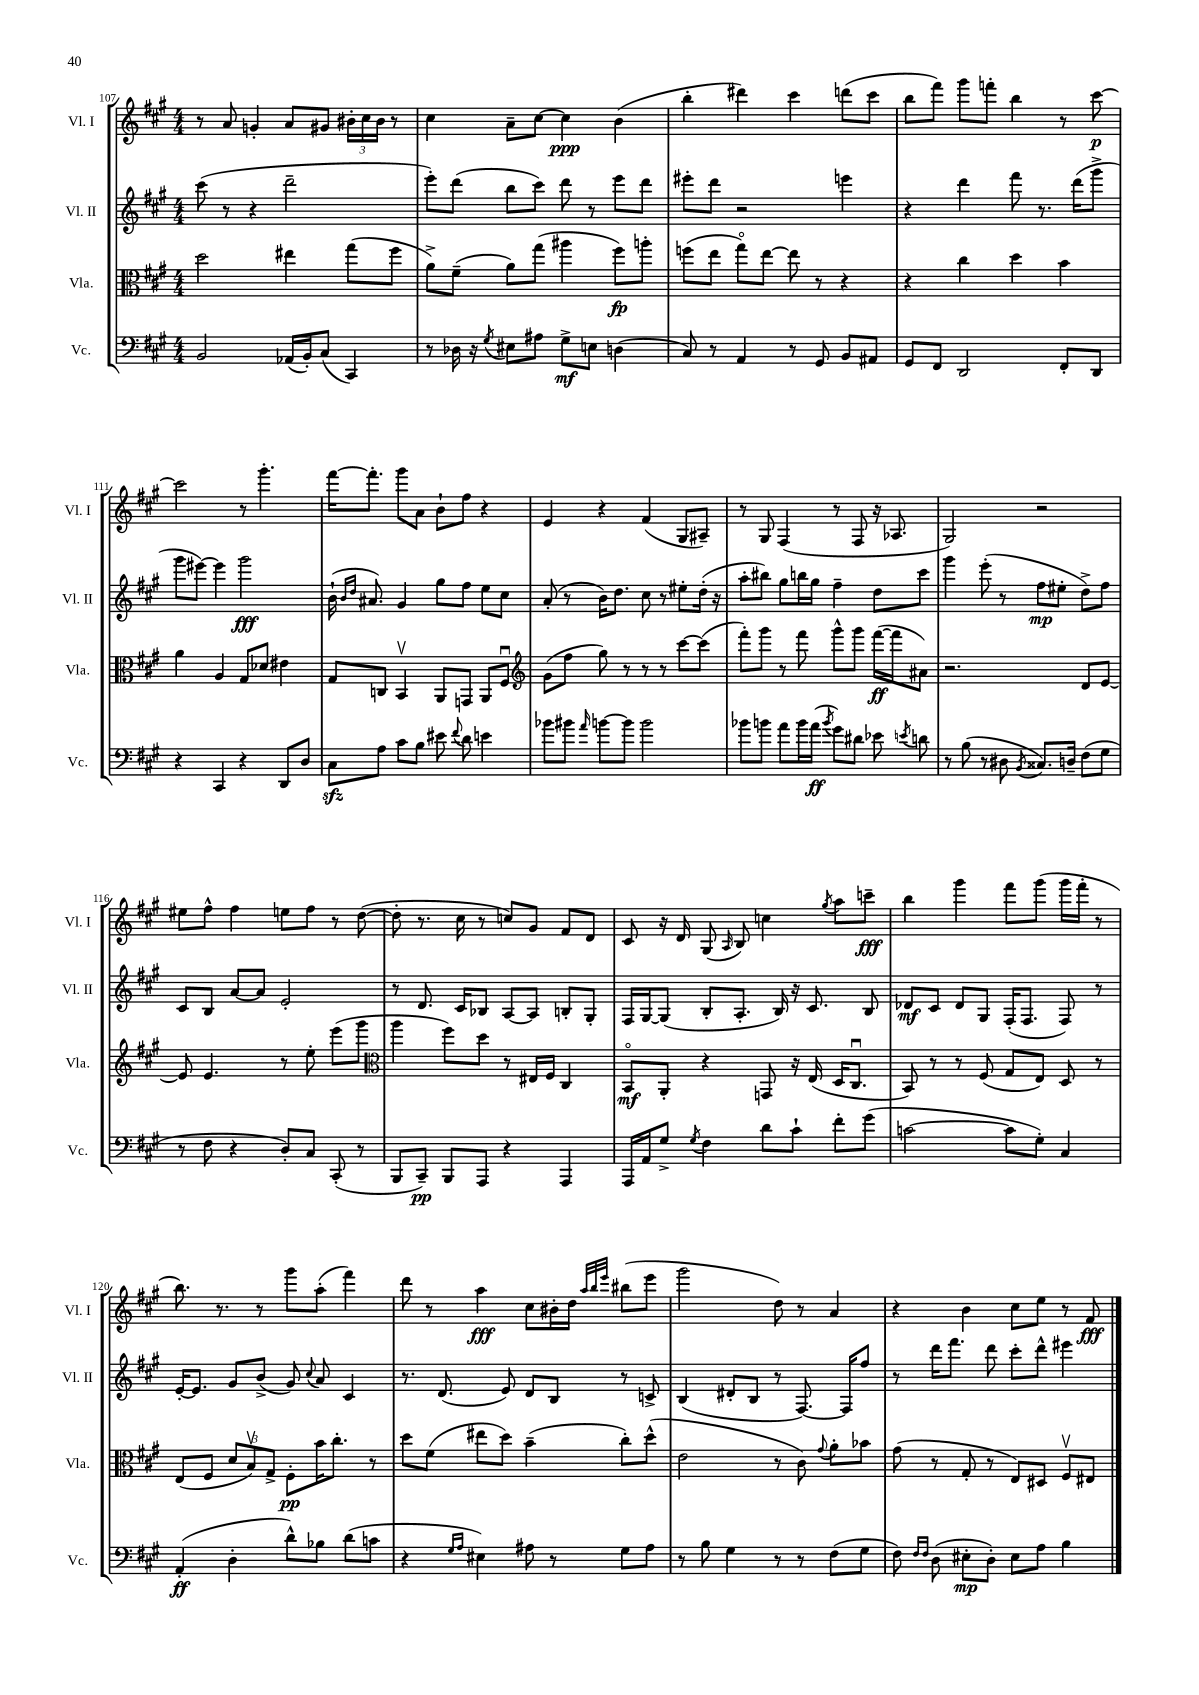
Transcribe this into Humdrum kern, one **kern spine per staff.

**kern	**dynam	**kern	**dynam	**kern	**dynam	**kern	**dynam
*part4	*part4	*part3	*part3	*part2	*part2	*part1	*part1
*staff4	*staff4	*staff3	*staff3	*staff2	*staff2	*staff1	*staff1
*I"Vc.	*	*I"Vla.	*	*I"Vl. II	*	*I"Vl. I	*
*I'Vc.	*	*I'Vla.	*	*I'Vl. II	*	*I'Vl. I	*
*clefF4	*	*clefC3	*	*clefG2	*	*clefG2	*
*k[f#c#g#]	*	*k[f#c#g#]	*	*k[f#c#g#]	*	*k[f#c#g#]	*
*M4/4	*	*M4/4	*	*M4/4	*	*M4/4	*
=107	=107	=107	=107	=107	=107	=107	=107
2BB/	.	2dd\	.	(8ccc#\	.	8r	.
.	.	.	.	8r	.	8a/	.
.	.	.	.	4r	.	4gn'/	.
(16AA-X/LL	.	4ee#X\	.	2ddd~\	.	8a/L	.
16BB'/J)	.	.	.	.	.	.	.
(8C#/J	.	.	.	.	.	8g#X/J	.
4CC#/)	.	(8gg#\L	.	.	.	24b#X'\LL	.
.	.	.	.	.	.	24cc#\	.
.	.	.	.	.	.	24b#\JJ	.
.	.	8ff#\J	.	.	.	8r	.
=108	=108	=108	=108	=108	=108	=108	=108
8r	.	8a^\L)	.	8eee'\L)	.	4cc#\	.
16D-X\	.	(8f#~\J	.	(8ddd\J	.	.	.
16r	.	.	.	.	.	.	.
8qG#/	.	.	.	.	.	.	.
8E#X\L	.	8a\L)	.	8bb\L	.	8a~\L	.
8A#X\J	.	(8gg#\J	.	8ccc#\J)	.	[8cc#\J	.
8G#^\L	mf	4aa#X\	.	8ddd\	.	4cc#\]	ppp
8En\J	.	.	.	8r	.	.	.
(4Dn\	.	8ff#\L)	fp	8eee\L	.	(4b\	.
.	.	8aan'\J	.	8ddd\J	.	.	.
=109	=109	=109	=109	=109	=109	=109	=109
8C#/)	.	(8ffn\L	.	8eee#X'\L	.	4bb'\	.
8r	.	8ee\J	.	8ddd\J	.	.	.
4AA/	.	8gg#\L)	.	2r	.	4ddd#X\)	.
.	.	[8ee\J	.	.	.	.	.
8r	.	8ee\]	.	.	.	4ccc#\	.
8GG#/	.	8r	.	.	.	.	.
8BB/L	.	4r	.	4eeen\	.	(8dddn\L	.
8AA#X/J	.	.	.	.	.	8ccc#\J	.
=110	=110	=110	=110	=110	=110	=110	=110
8GG#/L	.	4r	.	4r	.	8bb\L	.
8FF#/J	.	.	.	.	.	8fff#\J)	.
2DD/	.	4cc#\	.	4ddd\	.	8ggg#\L	.
.	.	.	.	.	.	8fffn'\J	.
.	.	4dd\	.	8fff#\	.	4bb\	.
.	.	.	.	8.r	.	.	.
8FF#'/L	.	4b\	.	.	.	8r	.
.	.	.	.	(16ddd\KL	.	.	.
8DD/J	.	.	.	8ggg#^\J	.	[8ccc#\	p
!!LO:LB:g=z
=111	=111	=111	=111	=111	=111	=111	=111
4r	.	4a\	.	8ggg#\L	.	2ccc#\]	.
.	.	.	.	[8eee#X\J)	.	.	.
4CC#/	.	4A/	.	4eee#\]	.	.	.
4r	.	8G#/L	.	2ggg#\	fff	8r	.
.	.	8d-X/J	.	.	.	4.ggg#'\	.
8DD/L	.	4e#X\	.	.	.	.	.
8D/J	.	.	.	.	.	.	.
=112	=112	=112	=112	=112	=112	=112	=112
8C#zz\L	.	8G#/L	.	(16b`\	.	[16fff#\KL	.
.	.	.	.	16qqb/LL	.	.	.
.	.	.	.	16qqdd/JJ	.	.	.
.	.	.	.	8.a#X/)	.	8.fff#'\J]	.
8A\J	.	8Cn/J	.	.	.	.	.
8c#\L	.	4BBv/	.	4g#/	.	8ggg#\L	.
8B\J	.	.	.	.	.	8a\J	.
8e#X\	.	8AA/L	.	8gg#\L	.	8b`\L	.
8qqf#/	.	.	.	.	.	.	.
8d\	.	8GGn/J	.	8ff#\J	.	8ff#\J	.
4en\	.	8AA/L	.	8ee\L	.	4r	.
.	.	8F#u/J	.	8cc#\J	.	.	.
=113	=113	=113	=113	=113	=113	=113	=113
*	*	*clefG2	*	*	*	*	*
8b-X\L	.	(8g#\L	.	(8a'/	.	4e/	.
8b#X\J	.	8ff#\J	.	8r	.	.	.
16qqa/	.	.	.	.	.	.	.
[8bn\L	.	8gg#\)	.	16b\KL)	.	4r	.
.	.	.	.	8.dd\J	.	.	.
8b\J]	.	8r	.	.	.	.	.
2b\	.	8r	.	8cc#\	.	(4f#/	.
.	.	8r	.	8r	.	.	.
.	.	[8ccc#\L	.	8ee#X'\L	.	8G#/L	.
.	.	(8ccc#\J]	.	(16dd'\Jk	.	8A#X~/J)	.
.	.	.	.	16r	.	.	.
=114	=114	=114	=114	=114	=114	=114	=114
8b-X\L	.	8fff#'\L)	.	8aa'\L	.	8r	.
8bn\J	.	8ggg#\J	.	8bb#X\J)	.	8G#/	.
8a\L	.	8r	.	8gg#\L	.	(4F#/	.
16b\L	.	8fff#\	.	16bbn\L	.	.	.
(16a\JJ	ff	.	.	16gg#\JJ	.	.	.
8qb/	.	.	.	.	.	.	.
8g#\L)	.	8ggg#^^\L	.	4ff#~\	.	8r	.
8d#X\J	.	8ggg#\J	.	.	.	8F#/	.
8e-X\	.	([16fff#\LL	ff	8dd\L	.	16r	.
.	.	16fff#\J]	.	.	.	8.A-X/	.
8qen/	.	.	.	.	.	.	.
8dn\	.	8a#X\J)	.	8ccc#\J	.	.	.
=115	=115	=115	=115	=115	=115	=115	=115
8r	.	2.r	.	4ggg#\	.	2G#/)	.
(8B\	.	.	.	.	.	.	.
8r	.	.	.	(8eee'\	.	.	.
8D#X\	.	.	.	8r	.	.	.
8qBB/	.	.	.	.	.	.	.
8.C##X/L)	.	.	.	8ff#\L	mp	2r	.
.	.	.	.	8ee#X'\J	.	.	.
16Dn~/Jk	.	.	.	.	.	.	.
(8F#\L	.	8d/L	.	8dd^\L)	.	.	.
8G#\J	.	[8e/J	.	8ff#\J	.	.	.
!!LO:LB:g=z
=116	=116	=116	=116	=116	=116	=116	=116
8r	.	8e/]	.	8c#/L	.	8ee#X\L	.
8F#\	.	4.e/	.	8B/J	.	8ff#^^\J	.
4r	.	.	.	[8a/L	.	4ff#\	.
.	.	.	.	8a/J]	.	.	.
8D'/L)	.	8r	.	2e'/	.	8een\L	.
8C#/J	.	8ee'\	.	.	.	8ff#\J	.
(8CC#'/	.	(8eee\L	.	.	.	8r	.
8r	.	8ggg#\J	.	.	.	([8dd\	.
=117	=117	=117	=117	=117	=117	=117	=117
*	*	*clefC3	*	*	*	*	*
8BBB/L	.	4aa\	.	8r	.	8dd'\]	.
8CC#~/J)	pp	.	.	8.d/	.	8.r	.
8BBB/L	.	8ff#\L)	.	.	.	.	.
.	.	.	.	16c#/KL	.	16cc#\	.
8AAA/J	.	8dd\J	.	8B-X/J	.	8r	.
4r	.	8r	.	[8A/L	.	8ccn/L)	.
.	.	16E#X/LL	.	8A/J]	.	8g#/J	.
.	.	16F#/JJ	.	.	.	.	.
4AAA/	.	4C#/	.	8Bn'/L	.	8f#/L	.
.	.	.	.	8G#'/J	.	8d/J	.
=118	=118	=118	=118	=118	=118	=118	=118
16AAA/LL	.	8BB/L	mf	16F#/LL	.	8c#/	.
16AA/J	.	.	.	[16G#/J	.	.	.
8G#^/J	.	8AA'/J	.	(8G#/J]	.	16r	.
.	.	.	.	.	.	16d/	.
8qG#/	.	.	.	.	.	.	.
4F#\	.	4r	.	8B'/L	.	(8G#/	.
.	.	.	.	.	.	16qqA/	.
.	.	.	.	8.A'/J	.	8B/)	.
8d\L	.	8GGn/	.	.	.	4ccn\	.
.	.	.	.	16B/)	.	.	.
8c#`\J	.	16r	.	16r	.	.	.
.	.	(16E/	.	8.c#/	.	.	.
.	.	.	.	.	.	8qgg#/	.
8f#'\L	.	16D/KL	.	.	.	8aa\L	.
.	.	8.C#u/J	.	.	.	.	.
(8g#\J	.	.	.	8B/	.	8cccn~\J	fff
=119	=119	=119	=119	=119	=119	=119	=119
[2cn\	.	8BB/)	.	8d-X/L	mf	4bb\	.
.	.	8r	.	8c#/J	.	.	.
.	.	8r	.	8d-/L	.	4ggg#\	.
.	.	(8F#/	.	8G#/J	.	.	.
8c\L]	.	8G#/L	.	(16F#'/KL	.	8fff#\L	.
.	.	.	.	8.F#/J	.	.	.
8G#'\J)	.	8E/J)	.	.	.	(8ggg#\J	.
4C#/	.	8D/	.	8F#/)	.	16ggg#\LL	.
.	.	.	.	.	.	16fff#'\JJ	.
.	.	8r	.	8r	.	8r	.
!!LO:LB:g=z
=120	=120	=120	=120	=120	=120	=120	=120
(4AA'/	ff	(8E/L	.	[16e'/KL	.	8.bb\)	.
.	.	.	.	8.e/J]	.	.	.
.	.	8F#/J	.	.	.	.	.
.	.	.	.	.	.	8.r	.
4D'\	.	12d/L	.	8g#/L	.	.	.
.	.	12Bv/)	.	.	.	.	.
.	.	.	.	(8b^/J	.	8r	.
.	.	12G#^/J	.	.	.	.	.
8d^^\L)	.	8F#'\L	pp	8g#/)	.	8ggg#\L	.
.	.	.	.	8qqcc#/	.	.	.
8B-X\J	.	16b\K	.	8a/	.	(8aa'\J	.
.	.	8.cc#'\J	.	.	.	.	.
(8d\L	.	.	.	4c#/	.	4fff#\)	.
8cn\J	.	8r	.	.	.	.	.
=121	=121	=121	=121	=121	=121	=121	=121
4r	.	8dd\L	.	8.r	.	8ddd\	.
.	.	(8f#\J	.	.	.	8r	.
.	.	.	.	(8.d/	.	.	.
16qqG#/LL	.	.	.	.	.	.	.
16qqA/JJ	.	.	.	.	.	.	.
4E#X\)	.	8ee#X\L	.	.	.	4aa\	fff
.	.	8dd\J)	.	8e/)	.	.	.
8A#X\	.	(4b~\	.	8d/L	.	8cc#\L	.
8r	.	.	.	8B/J	.	16b#X'\L	.
.	.	.	.	.	.	16dd\JJ	.
.	.	.	.	.	.	32qqaa/LLL	.
.	.	.	.	.	.	32qqbb/	.
.	.	.	.	.	.	32qqeee/JJJ	.
8G#\L	.	8cc#'\L)	.	8r	.	(8bb#X\L	.
8A#\J	.	(8dd^^\J	.	8cn^/	.	8eee\J	.
=122	=122	=122	=122	=122	=122	=122	=122
8r	.	2e\	.	(4B/	.	2ggg#\	.
8B\	.	.	.	.	.	.	.
4G#\	.	.	.	8d#X'/L	.	.	.
.	.	.	.	8B/J	.	.	.
8r	.	8r	.	8r	.	8dd\)	.
8r	.	8c#\)	.	[8.F#/)	.	8r	.
.	.	8qqg#/	.	.	.	.	.
(8F#\L	.	8a'\L	.	.	.	4a/	.
.	.	.	.	16F#/KL]	.	.	.
8G#\J	.	8b-X\J	.	8ff#/J	.	.	.
=123	=123	=123	=123	=123	=123	=123	=123
8F#\)	.	(8g#\	.	8r	.	4r	.
16qqF#/LL	.	.	.	.	.	.	.
16qqF#/JJ	.	.	.	.	.	.	.
(8D\	.	8r	.	16ddd\KL	.	.	.
.	.	.	.	8.fff#\J	.	.	.
8E#X'\L	mp	8G#'/	.	.	.	4b\	.
8D'\J)	.	8r	.	8ddd\	.	.	.
8E#\L	.	8E/L)	.	8ccc#'\L	.	8cc#\L	.
8A\J	.	8D#X/J	.	8ddd^^\J	.	8ee\J	.
4B\	.	8F#v/L	.	4eee#X\	.	8r	.
.	.	8E#X/J	.	.	.	8f#/	fff
==	==	==	==	==	==	==	==
*-	*-	*-	*-	*-	*-	*-	*-
